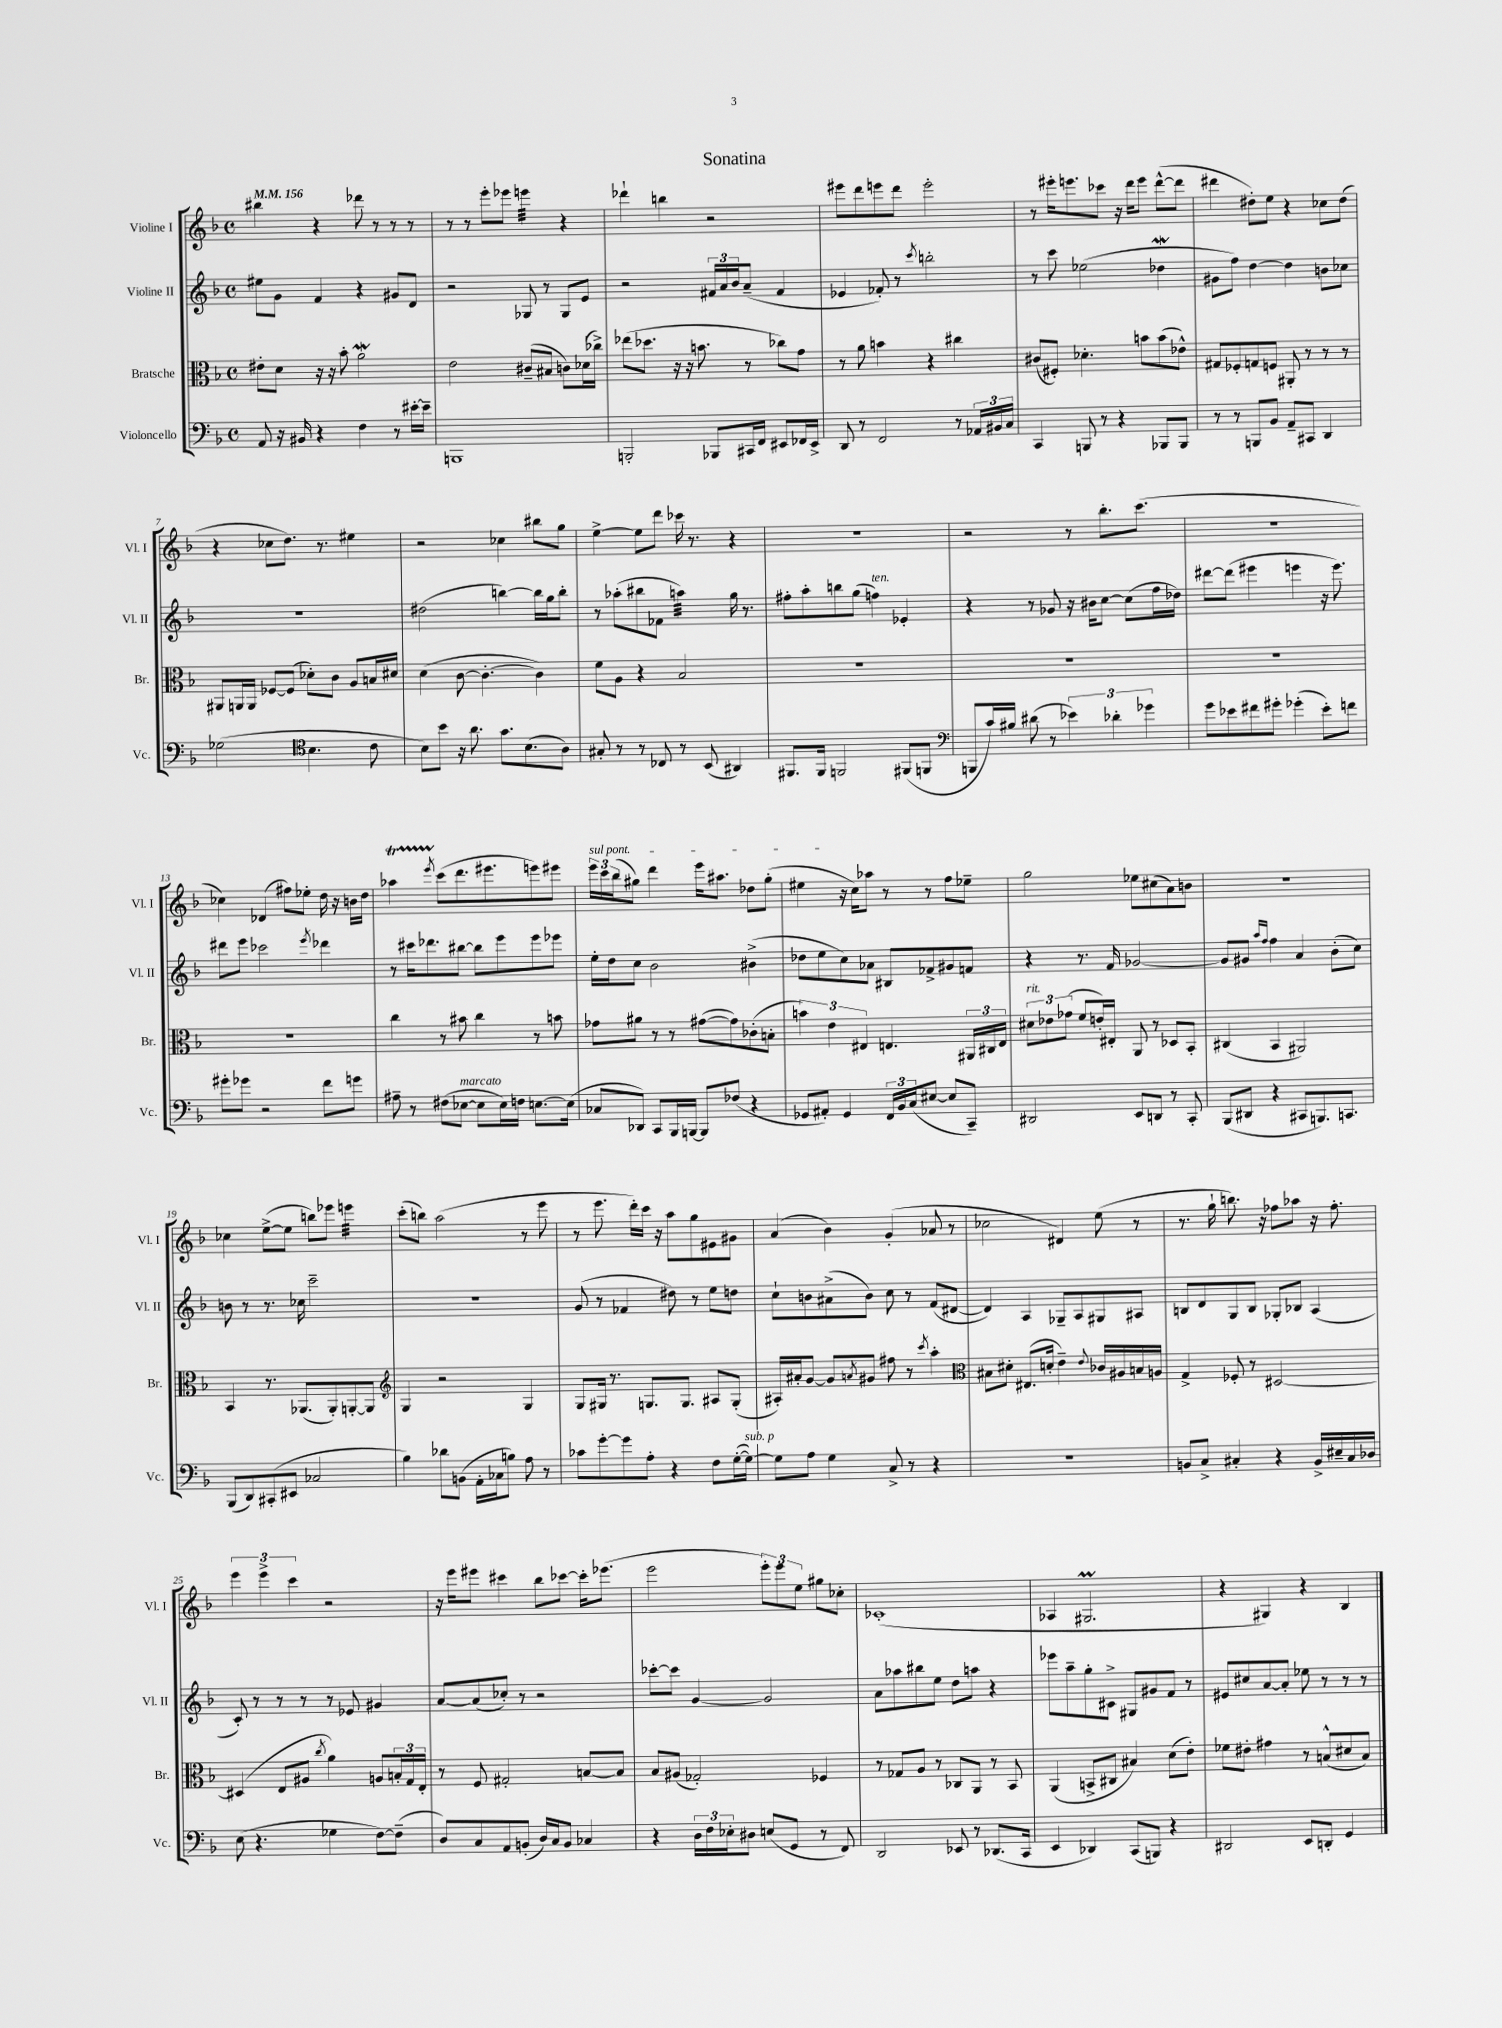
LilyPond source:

\header { title = "Sonatina" }
<<
\new StaffGroup <<
\new Staff = "s0" \with { instrumentName = "Violine I" shortInstrumentName = "Vl. I" } {
    \clef treble \key f \major \defaultTimeSignature \time 4/4 \tempo 4 = 156
    bis''4 r4 des'''8 r8 r8 r8 |
    r8 r8 e'''8-. ees'''8 e'''4:32 r4 |
    des'''4-! b''4 r2 |
    eis'''8 d'''8 e'''8 d'''8 e'''2-. |
    r8 eis'''16-. e'''8. ces'''8 r16 d'''16 e'''8 d'''8~-^( d'''8 |
    dis'''4 dis''8-.) e''8 r4 ces''8 dis''8( |
    r4 ces''8 d''8.) r8. eis''4 |
    r2 ces''4 bis''8 g''8 |
    e''4~-> e''8 d'''8 ces'''16 r8. r4 |
    R1 |
    r2 r8 bes''8.-. c'''8.( |
    R1 |
    ces''4) des'4( fis''8) ees''8-. d''16 r16 b'16 d''16 |
    aes''4\startTrillSpan \acciaccatura { e'''8 } c'''8\stopTrillSpan( d'''8. eis'''8. e'''8) eis'''8 |
    \tuplet 3/2 { \once \override TextSpanner.bound-details.left.text = \markup { \italic "sul pont." } e'''16\startTextSpan c'''16 bes''16( } gis''8) d'''4 e'''16 ais''8. des''8 gis''8-.( |
    eis''4\stopTextSpan r16 c''16) aes''8 r8 r8 f''8 ees''8-- |
    g''2 ees''8 cis''8( a'8) b'8 |
    R1 |
    ces''4 e''8~->( e''8 b''8) ees'''8 e'''4:32 |
    c'''8-.( b''8) a''2( r8 e'''8 |
    r8 e'''8. d'''16-.) c'''16 r16 a''8 g''8 eis'8 gis'8 |
    a'4( bes'4) g'4-.( aes'8 r8 |
    ces''2 dis'4) e''8( r8 |
    r8. g''16-! b''8.) r16 fes''8 aes''8 r16 fes''8.-. |
    \tuplet 3/2 { e'''4 e'''4-> c'''4 } r2 |
    r16 e'''16 eis'''8 cis'''4 bes''8 ces'''8~ ces'''16-. ees'''8.( |
    e'''2 \tuplet 3/2 { e'''8-.) e'''8 e''8 } gis''8 ces''8-. |
    ces'1-.( |
    aes4 gis2.\prall |
    r4 gis4) r4 bes4 \bar "|." |
}
\new Staff = "s1" \with { instrumentName = "Violine II" shortInstrumentName = "Vl. II" } {
    \clef treble \key f \major \defaultTimeSignature \time 4/4
    eis''8 g'8 f'4 r4 gis'8 d'8 |
    r2 ges8 r8 ges8 e'8 |
    r2 \tuplet 3/2 { fis'16 a'16 bes'16 } a'8--( fis'4 |
    ees'4 fes'8-.) r8 \acciaccatura { c'''8 } b''2-. |
    r8 c'''8 ees''2( des''4\mordent |
    gis'8 f''8) d''4~ d''4 b'8 ces''8 |
    r1 |
    dis''2( b''4~) b''16 g''16 b''8-. |
    r8 aes''8-.( bis''8 fes'8 a''4:32) g''16 r8. |
    fis''8-. a''8-. b''8 g''8( f''4^\markup { \italic "ten." }) ees'4-. |
    r4 r8 ges'8 r16 bis'16 c''8~ c''8( f''16 des''16) |
    dis'''8~ dis'''8( eis'''4 e'''4 r16 e'''8.) |
    dis'''8 e'''8 ces'''2 \acciaccatura { e'''8 } des'''4 |
    r8 cis'''16 des'''8. bis''8~ bis''8 e'''8 e'''8 ees'''8 |
    e''16-. d''16 c''8 bes'2 bis'4->( |
    des''8 e''8 c''8) aes'8 bis8 fes'8-> gis'8 f'8 |
    r4 r8. f'16 ges'2~ |
    ges'8 gis'8 \grace { a''16 f''16 } f''4 a'4 bes'8-.( c''8) |
    b'8 r8 r8. ces''16 c'''2-- |
    r1 |
    g'8( r8 fes'4 dis''8) r8 e''8 d''8 |
    c''8-! b'8 ais'8->( b'8) c''8 r8 f'8( dis'8~ |
    dis'4) a4 ges8-- a8 gis8 ais8 |
    b8 d'8 g8 b8 ges8-. bes8 a4( |
    c'8-.) r8 r8 r8 r8 ees'8 gis'4 |
    a'8~ a'8( ces''8-.) r8 r2 |
    ces'''8~-. ces'''8 g'4~ g'2 |
    a'8 aes''8 bis''8 e''8 d''8 a''8 r4 |
    ees'''8 a''8-- g''8-. cis'8-> gis8 gis'8 f'8 r8 |
    eis'8 cis''8 a'8~ a'8-. ees''8 r8 r8 r8 \bar "|." |
}
\new Staff = "s2" \with { instrumentName = "Bratsche" shortInstrumentName = "Br." } {
    \clef alto \key f \major \defaultTimeSignature \time 4/4
    eis'8-. d'8 r16 r16 bes'8-. a'2\mordent |
    e'2 cis'8--( bis8 c'8) des'16( ces''16->) |
    ees''8( des''8. r16 r16 b'8. r8 ces''8) g'8 |
    r8 a'8 b'4 r4 cis''4 |
    cis'8( fis8-.) des'4.-. b'8 b'8( ees'8-^) |
    gis8 fes8-. g8 f8 ais,8-. r8 r8 r8 |
    ais,8 a,16 a,16 fes8~ fes8( des'8-.) c'8 a8 b16 dis'16 |
    d'4( c'8~ c'4.~-. c'4) |
    f'8 a8 r4 bes2 |
    R1 |
    R1 |
    R1 |
    R1 |
    c''4 r8 bis'8 c''4 r8 b'8 |
    ges'8 ais'8 r8 r8 gis'8~( gis'8) ces'8-.( b8-. |
    \tuplet 3/2 { b'4) e'4 eis4 } e4. \tuplet 3/2 { ais,16 cis16 e16 } |
    \tuplet 3/2 { dis'8^\markup { \italic "rit." } ees'8 ges'8( } f'8 e'16-.) eis16-. a,8 r8 des8 bes,8-. |
    cis4( bes,4 ais,2) |
    bes,4 r8. aes,8.( aes,8-.) a,8~-. a,8 |
    \clef treble g4 r2 g4 |
    g8 gis16 r8. g8. g8. ais8 g8-.( |
    ais16-.) ais'16-. g'8~ g'8 \acciaccatura { a'8 } gis'8 fis''8 r8 \acciaccatura { c'''8 } a''4-. |
    \clef alto bis8 dis'8-. eis8.( d'16-. e'4--) \appoggiatura { e'8 } ces'16 ais16 b16 a16 |
    g4-> fes8-. r8 dis2~ |
    dis4( e8 ais8 \acciaccatura { c''8 } a'4) a8 \tuplet 3/2 { b16-. g16 e16-. } |
    r8 f8 gis2-. b8~ b8 |
    bes8 ais8( ges2-.) fes4 |
    r8 ges8 a8 r8 ces8 a,8 r8 bes,8 |
    a,4( b,8-> cis8 bis4) d'8( e'8-.) |
    fes'8 eis'8-. gis'4 r8 b8-^( dis'8 b8) \bar "|." |
}
\new Staff = "s3" \with { instrumentName = "Violoncello" shortInstrumentName = "Vc." } {
    \clef bass \key f \major \defaultTimeSignature \time 4/4
    a,8 r16 bis,16 r4 f4 r8 eis'16~-. eis'16-- |
    b,,1 |
    b,,2-. bes,,8 cis,16 f,16 eis,8 fes,16 eis,16-> |
    d,8 r8 f,2 r8 \tuplet 3/2 { aes,16 bis,16 c16 } |
    c,4 b,,8 r8 r4 bes,,8 bes,,8 |
    r8 r8 b,,8 bes,8 a,8-- cis,8 d,4 |
    ges2( \clef tenor bes4. c'8 |
    bes8) bes'8 r16 a'8. g'8. bes8.( a8) |
    gis8-. r8 r8 ces8 r8 bes,8( ais,4) |
    fis,8. fis,16 f,2 fis,8( f,8 |
    \clef bass b,,8 c'16) bis16 dis'8( r8 \tuplet 3/2 { ees'4) des'4-. ges'4 } |
    g'8 ees'8 fis'8 gis'8-. ges'4-.( ees'8-.) f'8 |
    gis'8-. ges'8 r2 f'8 g'8 |
    ais8-- r8 fis8( ees8~^\markup { \italic "marcato" } ees8 ees16) f16 e8.~ e16( |
    ces8 des,8) c,8 bes,,16 b,,16~ b,,8 fes8( r4 |
    ges,8 ais,8-.) ges,4 \tuplet 3/2 { f,16 bes,16 c16( } eis8~ eis8 c,8--) |
    dis,2 e,8 d,8 r8 c,8-. |
    bes,,8( dis,8 r4 cis,8 b,,8.) c,8. |
    bes,,8( d,8) cis,8-.( eis,8 ces2 |
    bes4) des'8 b,8( a,16-. ces16 b8) a8 r8 |
    ces'8 g'8~-. g'8 a8-. r4 f8 g16~-.( g16~^\markup { \italic "sub. p" }) |
    g8 a8 g4 c8-> r8 r4 |
    R1 |
    b,8 c8-> cis4-. r4 b,16-> eis16-- cis16 des16 |
    e8( r4. ges4 f8~) f8--( |
    d8) c8 a,8 b,8-.( d16) c16 b,8 ces4 |
    r4 \tuplet 3/2 { d16 f16 ees16-. } dis8 e8( g,8 r8 f,8) |
    d,2 ees,8 r8 des,8.( c,16 |
    e,4 des,4) c,8( b,,8) r4 |
    dis,2 e,8 d,8-. g,4 \bar "|." |
}
>>
>>
